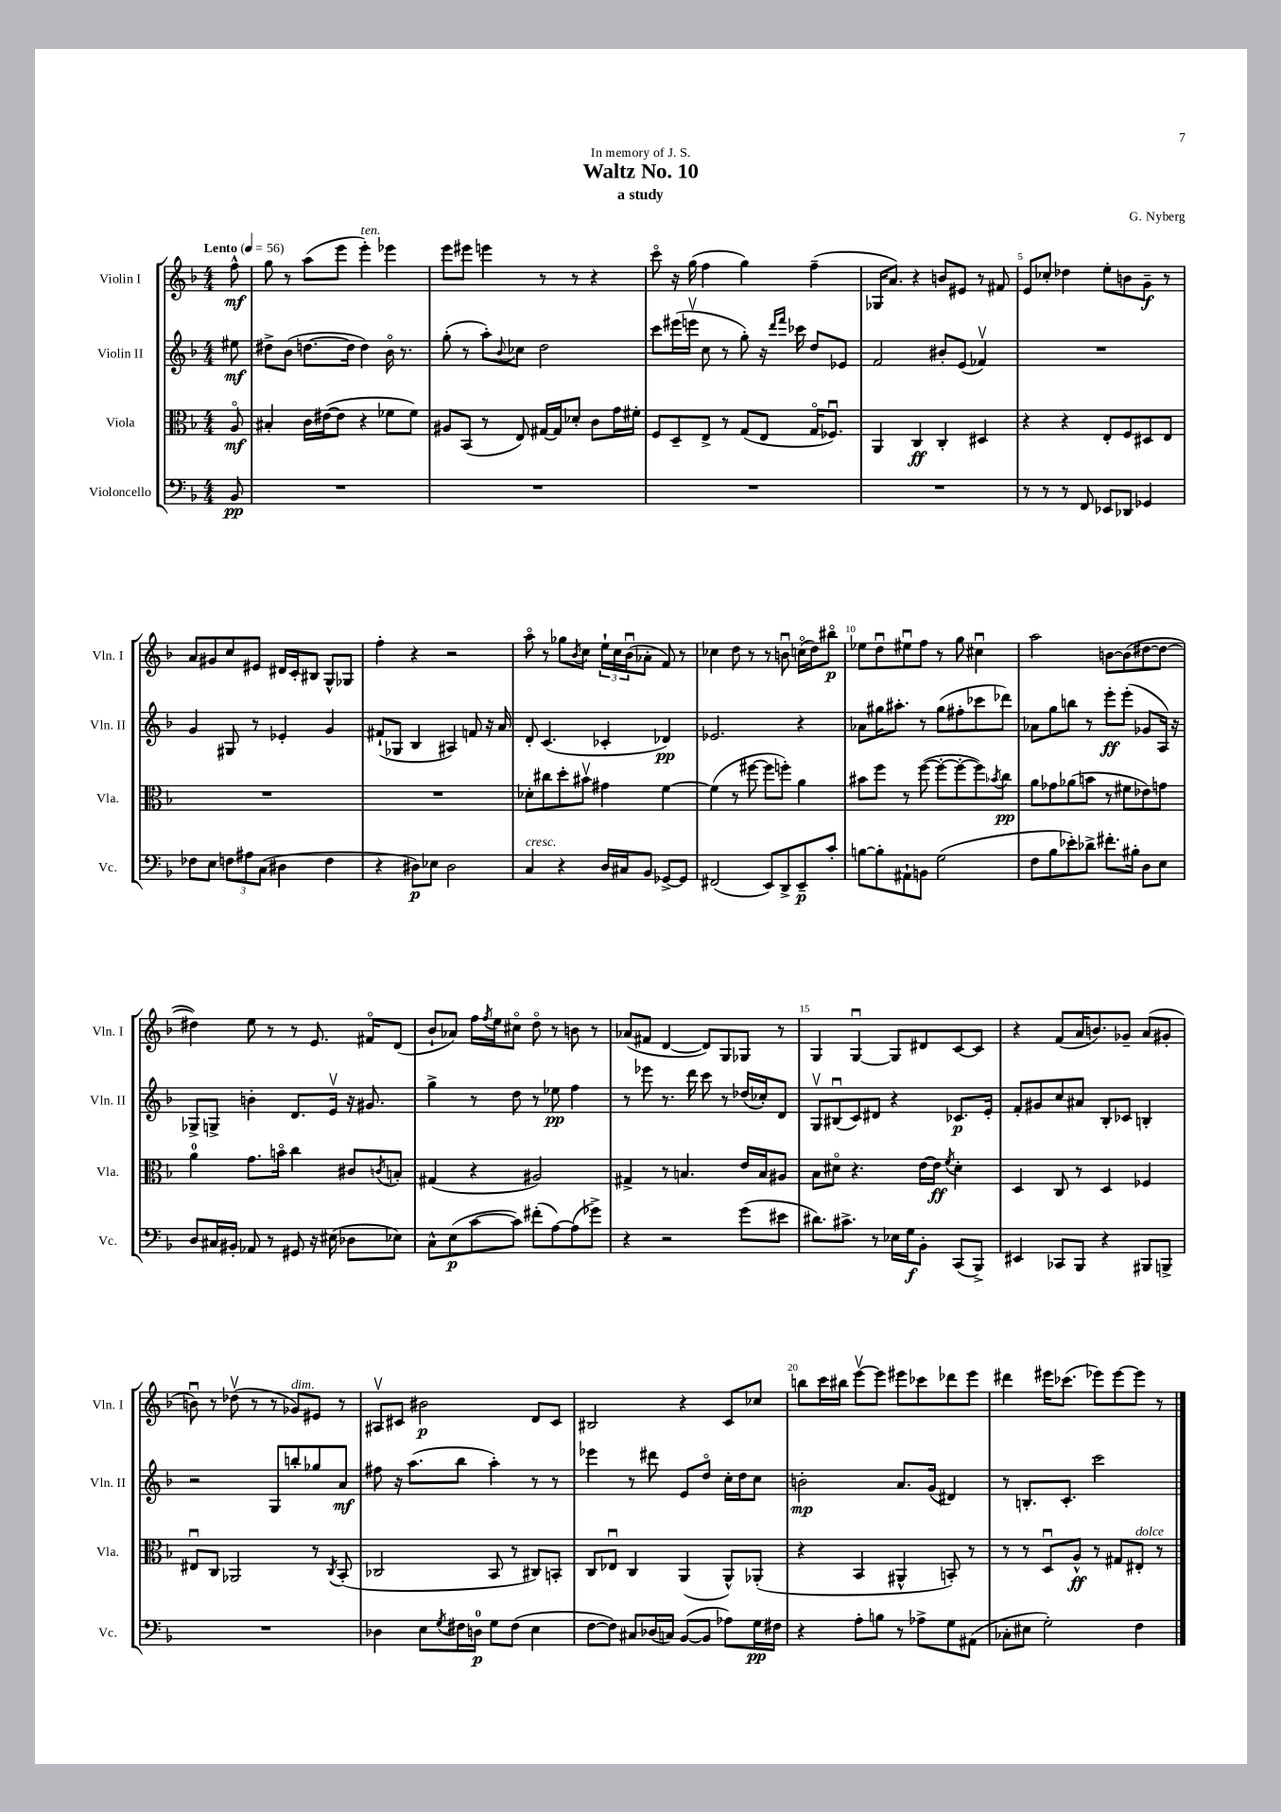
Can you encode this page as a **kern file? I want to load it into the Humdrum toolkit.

**kern	**kern	**kern	**kern
*staff4	*staff3	*staff2	*staff1
*clefF4	*clefC3	*clefG2	*clefG2
*k[b-]	*k[b-]	*k[b-]	*k[b-]
*M4/4	*M4/4	*M4/4	*M4/4
*MM56	*MM56	*MM56	*MM56
8BB-/	8Ao/	8ee#\	8ff^^\
=	=	=	=
1r	4B#'/	8dd#^\L	8gg\
.	.	(8b-\J	8r
.	16c\LL	[8.dd\L	(8aa\L
.	([16e#\J	.	.
.	8e#\]J	.	8eee\J
.	.	16dd\]Jk	.
.	4r	4dd\)	4eee'\)
.	8f-\L	16b-o\	4eee-\
.	.	8.r	.
.	8f-\J)	.	.
=	=	=	=
1r	8A#/L	(8gg'\	8eee\L
.	(8BB-/J	8r	8eee#\J
.	8r	8aa'\L)	4eee\
.	.	8qqb-/	.
.	8E/)	8cc-\J	.
.	[16G#/LL	2dd\	8r
.	16G#/]J	.	.
.	8d-'/J	.	8r
.	8c\L	.	4r
.	16g\L	.	.
.	16f#'\JJ	.	.
=	=	=	=
1r	8F/L	8ccc\L	8ccco\
.	8D~/	(16eee#\L	16r
.	.	16eeev\JJ	(16gg\
.	8E^/J	8cc\	4ff\
.	8r	8r	.
.	(8G/L	8gg'\)	4gg\)
.	8E/J	16r	.
.	.	16qqddd/LL	.
.	.	16qqfff/JJ	.
.	.	16ccc-\	.
.	16Go/LK	8dd/L	(4ff~\
.	8.F-u/J)	.	.
.	.	8e-/J	.
=	=	=	=
1r	4AA/	2f/	16G-/LK
.	.	.	8.a/J)
.	4C/	.	4r
.	4C'/	8b#'/L	8b/L
.	.	(8e/J	8e#/J
.	4D#/	4f-v/)	8r
.	.	.	8f#/
=	=	=	=
8r	4r	1r	8e/L
8r	.	.	8cc-'/J
8r	4r	.	4dd-\
8FF/	.	.	.
8EE-/L	8E'/L	.	8ee'\L
8DD-/J	8F/	.	8b\
4GG-/	8D#/	.	8g~\J
.	8E/J	.	8r
=	=	=	=
8F-\L	1r	4g/	8a/L
8E\J	.	.	8g#/
12F\L	.	8G#/	8cc/
12A#\	.	.	.
.	.	8r	8e#/J
(12C\J	.	.	.
4D#\	.	4e-'/	16d#/LL
.	.	.	16c'/J
.	.	.	8B#/J
4F\	.	4g/	8G^^/L
.	.	.	8G-/J
=	=	=	=
4r	1r	(8f#`/L	4ff'\
.	.	8G-/J	.
8D#\L)	.	4B-/	4r
8E-\J	.	.	.
2D#\	.	4A#/)	2r
.	.	8f/	.
.	.	16r	.
.	.	16a/	.
=	=	=	=
4C/	8d-'\L	8d'/	8aao\
.	8cc#\	(4.c/	8r
4r	8dd'\	.	8gg-\L
.	.	.	8qb-/
.	8b#v\J	.	8cc\J
16D/LL	4g#\	4c-'/	24ee`\LL
.	.	.	24cc\
16C#/J	.	.	.
.	.	.	(24b-u\J
8BB-/J	.	.	8a-'\J
[8GG-^/L	[4f\	4d-/)	8f/)
8GG-/]J	.	.	8r
=	=	=	=
(2FF#/	(4f\]	2.e-/	4cc-\
.	8r	.	8dd\
.	[8ff#\	.	8r
8EE/L)	8ff#\]L	.	8r
8DD^/	8ff'\J)	.	8bu\
8EE~/	4a\	4r	(16cco\LL
.	.	.	16dd\J)
8c'/J	.	.	8bb#o\J
=	=	=	=
[8B\L	8b#\L	8a-\L	8ee-\L
8B'\]	8ff\J	16gg#\K	8ddu\
.	.	8.aa#'\J	.
8AA#`\	8r	.	8ee#u\
8BB\J	([8ff\	8r	8ff\J
(2G\	8ff'\_L	(8gg#\L	8r
.	8ff'\_	8ff#'\	8gg\
.	8ff\])	8ccc-\	4cc#u\
.	8qb-/	.	.
.	8cc\J	8ddd-\J)	.
=	=	=	=
8F\L	8a\L	8a-\L	2aa\
8B-\	8g-\	8gg\	.
8e-'\)	(8a-\	8bb\J	.
8d-^\J	8b\J	8r	.
8.f#'\L	8r	8eee'\L	[8b\L
.	8f#\L	(8eee'\J	(8b\]
16B#'\Jk	.	.	.
8D\L	8e-\)	8g-/L	[8dd#\
8E\J	8g\J	16A/Jk)	8dd#\_J
.	.	16r	.
=	=	=	=
8D/L	4a\	8G-^/L	4dd#\])
16C#/L	.	8G^/J	.
16BB#'/JJ	.	.	.
8AA-/	8.g\L	4b'\	8ee\
8r	.	.	8r
.	16bo\Jk	.	.
8GG#/	4cc\	8.d/L	8r
16r	.	.	8.e/
(16E#\	.	16ev/Jk	.
8D-\L	8c#/L	16r	.
.	.	8.g#/	16f#o/LK
.	8qc/	.	.
8E-\J)	8B'/J	.	(8d/J
=	=	=	=
8C^^\L	(4G#/	4gg^\	8b-`/L
(8E\	.	.	8a-/J)
[8c\	4r	8r	16ff\LL
.	.	.	8qff/
.	.	.	16ee\J
8c\]J)	.	8dd\	8cc#o\J
(8f#'\L	2A#/)	8r	8ddo\
[8A\)	.	8ee-\	8r
(8A\]	.	4ff\	8b\
8g-^\J)	.	.	8r
=	=	=	=
4r	4G#^/	8r	(8a-/L
.	.	8eee-\	8f#/J
2r	8r	8.r	[4d/
.	4.B/	.	.
.	.	16ddd\	.
.	.	8ccc\	8d/]L)
.	.	8r	8G/
(8g\L	16e/LL	(16dd-/LL	8G-/J
.	16B/J	16cc-'/J)	.
8e#\J	8A#/J	8d/J	8r
=	=	=	=
8.d#\L)	8B-\L	8Gv/L	4G/
.	8d#o\J	(8B#u/	.
8.c#^\J	.	.	.
.	4.r	8c/)	[4Gu/
8r	.	8d#/J	.
16E-\LL	.	4r	8G/]L
16G\J	.	.	.
8BB-'\J	[16e\LL	.	8d#/
.	16e\]JJ	.	.
.	8qf/	.	.
(8CC/L	4d#'\	8.c-/L	[8c/
8BBB-^/J)	.	.	8c/]J
.	.	16e'/Jk	.
=	=	=	=
4EE#/	4D/	8f'/L	4r
.	.	8g#/	.
8CC-/L	8C/	8cc/	(8f/L
8BBB-/J	8r	8a#/J	16a/K
.	.	.	8.b/)
4r	4D/	8B-'/L	.
.	.	8c-/J	8g-~/J
8BBB#/L	4F-/	4B'/	(8a/L
8BBB^/J	.	.	8g#'/J
=	=	=	=
1r	8E#u/L	2r	8bu\)
.	8C/J	.	8r
.	2AA-/	.	(8dd-v\
.	.	.	8r
.	.	8G/L	8r
.	.	8bb'/	8g-/L)
.	8r	8gg-/	8e#/J
.	8qC/	.	.
.	(8BB-'/	8a/J	8r
=	=	=	=
4D-\	2C-/	8ff#\	8A#v/L
.	.	16r	8c#/J
.	.	(8.aa\L	.
8E\L	.	.	2b#\
8qG/	.	.	.
16F#\L	.	8bb-\J	.
16D\JJ	.	.	.
8G\L	8BB-/	4aa'\)	.
(8F#\J	8r	.	.
4E\	8C#/L)	8r	8d/L
.	8BB'/J	8r	8c#/J
=	=	=	=
[8F\L	8C/L	4eee-\	2B#/
8F\]J)	8E-u/J	.	.
8C#/L	4C/	8r	.
(16D-/L	.	8ddd#\	.
16C/JJ)	.	.	.
([8BB-/L	(4AA/	8e/L	4r
8BB-/]J	.	8ddo/J	.
8A-\L)	8AA^^/L)	16cc'\LL	8c/L
.	.	16dd\J	.
16G\L	(8AA-'/J	8cc\J	8cc-/J
16F#\JJ	.	.	.
=	=	=	=
4r	4r	2b'\	8bb\L
.	.	.	16ccc\L
.	.	.	16bb#\JJ
8A'\L	4BB-/	.	[8eeev\L
8B\J	.	.	8eee\]J
8r	4AA#^^/	8.a/L	8eee#\L
8A-^\L	.	.	8ccc-\
.	.	(16g/Jk	.
8G\	8BB'/)	4d#/)	8ddd-\
(8AA#\J	8r	.	8eee#\J
=	=	=	=
8C-'\L	8r	8r	4ddd#\
8E#\J	8r	8.B'/L	.
2G'\)	8Du/L	.	16eee#\LK
.	.	8.c'/J	(8.ccc-\J
.	8A^^/J	.	.
.	8r	2ccc\	8eee-\L)
.	8G#/L	.	[8eee-\
4F\	8E#'/J	.	8eee-\]J
.	8r	.	8r
==	==	==	==
*-	*-	*-	*-
